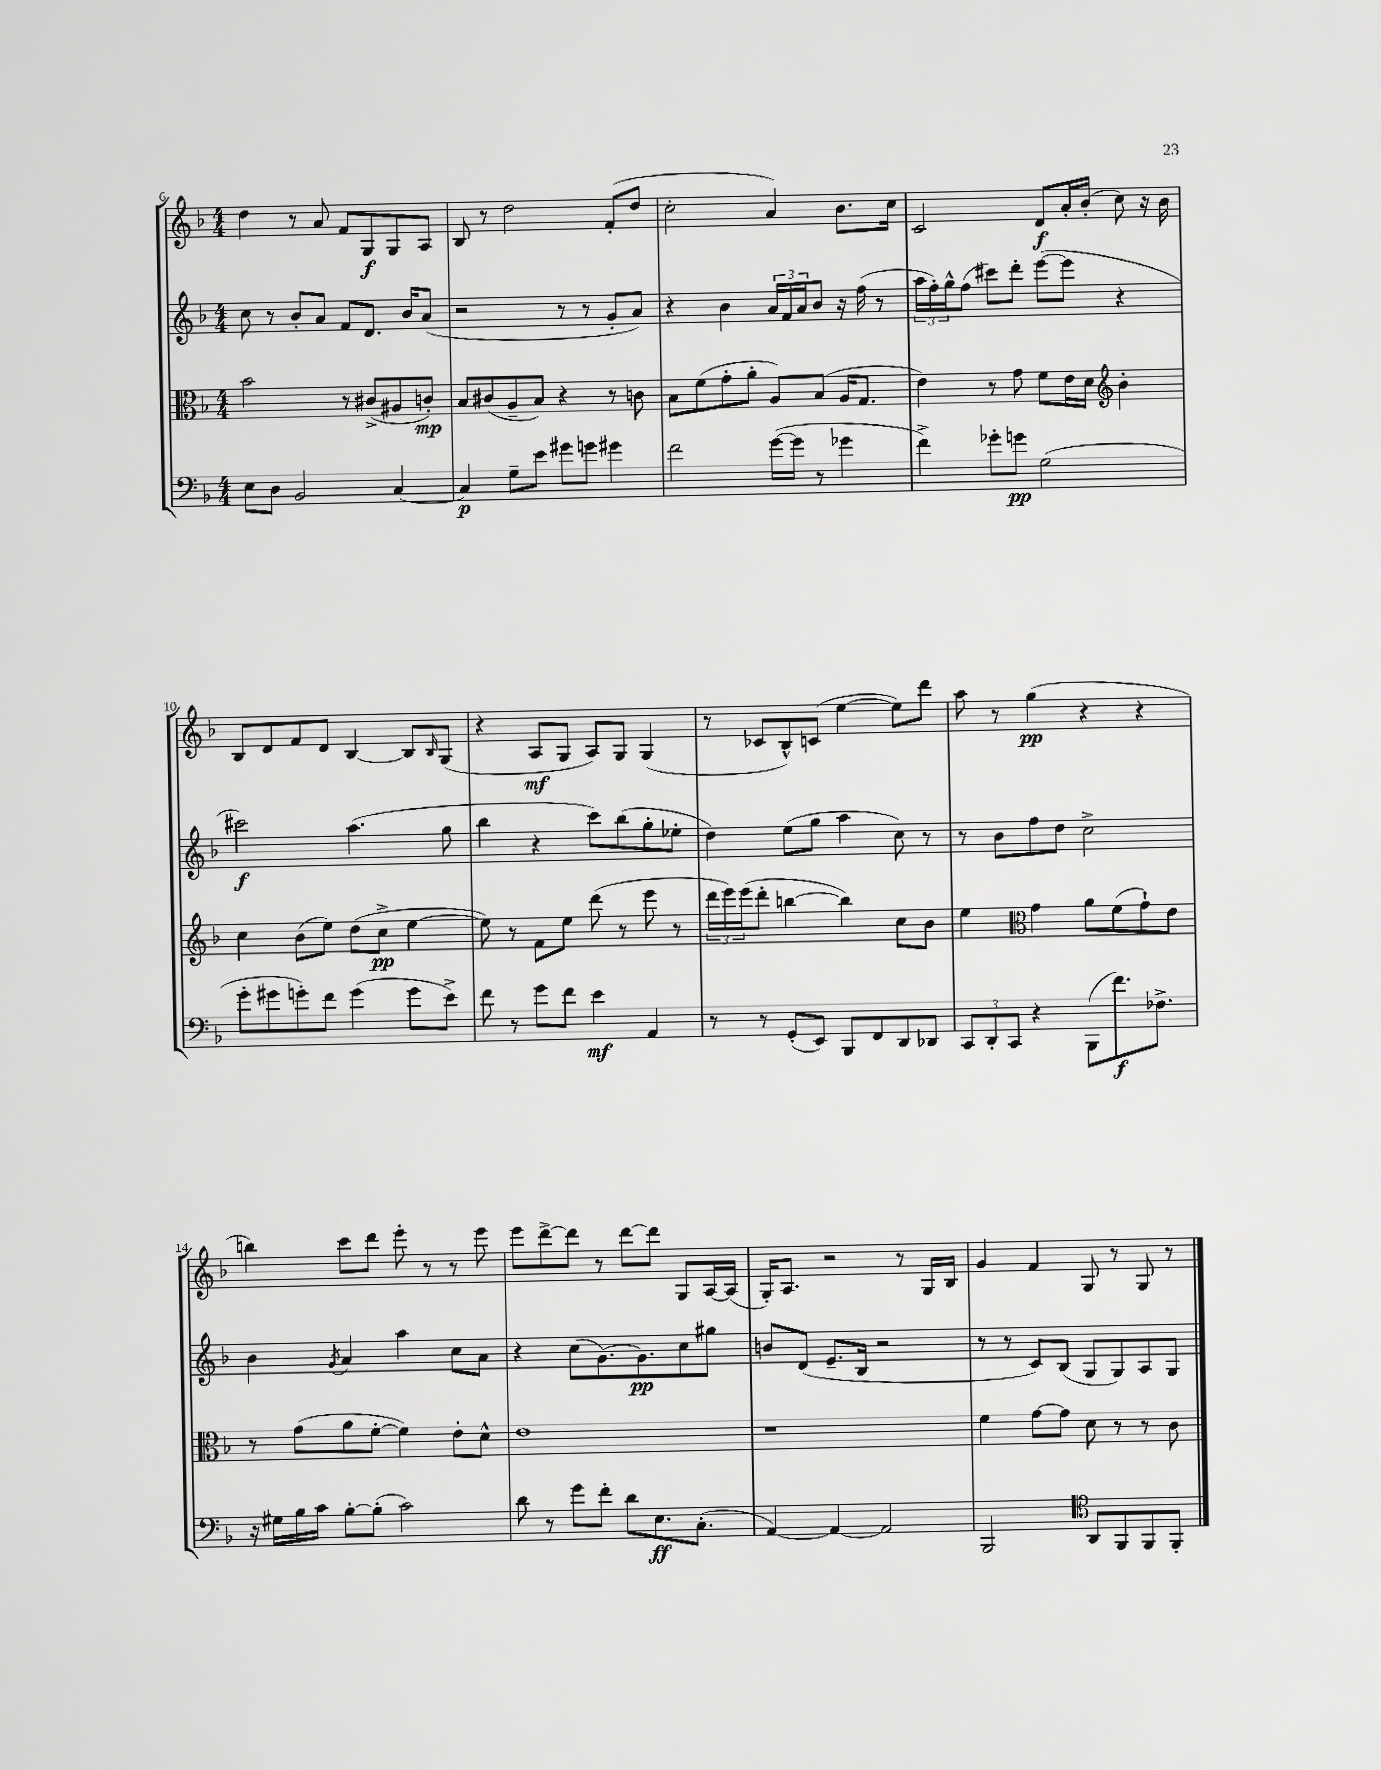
<<
\new StaffGroup <<
\new Staff = "s0" {
    \clef treble \key f \major \numericTimeSignature \time 4/4
    d''4 r8 a'8 f'8 g8\f g8 a8 |
    bes8 r8 d''2 f'8-.( d''8 |
    c''2-. a'4) bes'8. c''16 |
    c'2 d'8\f a'16-. bes'16-.( c''8) r16 bes'16 |
    bes8 d'8 f'8 d'8 bes4~ bes8 \grace { bes16 } g8( |
    r4 a8\mf g8 a8) g8 g4( |
    r8 ces'8 bes8-^) c'8( e''4~ e''8) d'''8 |
    a''8 r8 g''4\pp( r4 r4 |
    b''4) c'''8 d'''8 e'''8-. r8 r8 e'''8 |
    e'''8 d'''8~-> d'''8 r8 d'''8~ d'''8 g8 a16~ a16( |
    g16-.) a8. r2 r8 g16 bes16 |
    g'4 f'4 g8 r8 g8 r8 \bar "|." |
}
\new Staff = "s1" {
    \clef treble \key f \major \numericTimeSignature \time 4/4
    c''8 r8 bes'8-. a'8 f'8 d'8. bes'16 a'8( |
    r2 r8 r8 g'8-. a'8) |
    r4 bes'4 \tuplet 3/2 { a'16 f'16 a'16 } bes'8 r16 f''16( r8 |
    \tuplet 3/2 { a''16 f''16-.) g''16-^ } f''8( cis'''8) d'''8-. e'''8~( e'''8 r4 |
    cis'''2\f) a''4.( g''8 |
    bes''4 r4 c'''8) bes''8( g''8-. ees''8-. |
    d''4) e''8( g''8 a''4 c''8) r8 |
    r8 bes'8 f''8 d''8 c''2-> |
    bes'4 \acciaccatura { g'8 } a'4 a''4 c''8 a'8 |
    r4 c''8( g'8.~) g'8.\pp c''8 gis''8 |
    b'8 d'8( e'8.-- bes16 r2 |
    r8 r8 c'8) bes8( g8 g8) a8 g8 \bar "|." |
}
\new Staff = "s2" {
    \clef alto \key f \major \numericTimeSignature \time 4/4
    bes'2 r8 cis'8->( ais8 c'8-.\mp) |
    bes8 cis'8( a8-- bes8) r4 r8 c'8 |
    bes8 f'8( g'8-. a'8-. a8) bes8( a16 g8. |
    e'4) r8 g'8 f'8 e'16 d'16 \clef treble bes'4-. |
    c''4 bes'8( e''8) d''8( c''8->\pp e''4~ |
    e''8) r8 f'8 e''8 d'''8( r8 e'''8 r8 |
    \tuplet 3/2 { d'''16 e'''16) e'''16( } d'''8-. b''4~ b''4) c''8 bes'8 |
    e''4 \clef alto g'4 a'8 f'8( g'8-!) e'8 |
    r8 g'8( a'8 f'8~-. f'4) e'8-. d'8-^ |
    e'1 |
    r1 |
    f'4 g'8~ g'8 d'8 r8 r8 c'8 \bar "|." |
}
\new Staff = "s3" {
    \clef bass \key f \major \numericTimeSignature \time 4/4
    e8 d8 bes,2 c4~ |
    c4\p g8-- e'8 gis'8 g'8 gis'4 |
    f'2 g'16~( g'16 r8 ges'4 |
    f'4->) ges'8-. g'8\pp g2( |
    g'8-. gis'8 g'8-.) f'8 g'4( g'8 e'8->) |
    f'8 r8 g'8 f'8 e'4\mf a,4 |
    r8 r8 g,8-.( e,8) bes,,8 f,8 d,8 des,8 |
    \tuplet 3/2 { c,8 d,8-. c,8 } r4 bes,,8( f'8.\f) fes8.-> |
    r16 gis16 bes16 c'16 bes8~-. bes8-.( c'2) |
    d'8 r8 g'8 f'8-. d'8 e8.\ff c8.-.( |
    a,4~) a,4~ a,2 |
    bes,,2 \clef tenor a,8 f,8 f,8 f,8-. \bar "|." |
}
>>
>>
\layout { \context { \Score currentBarNumber = #6 } }
